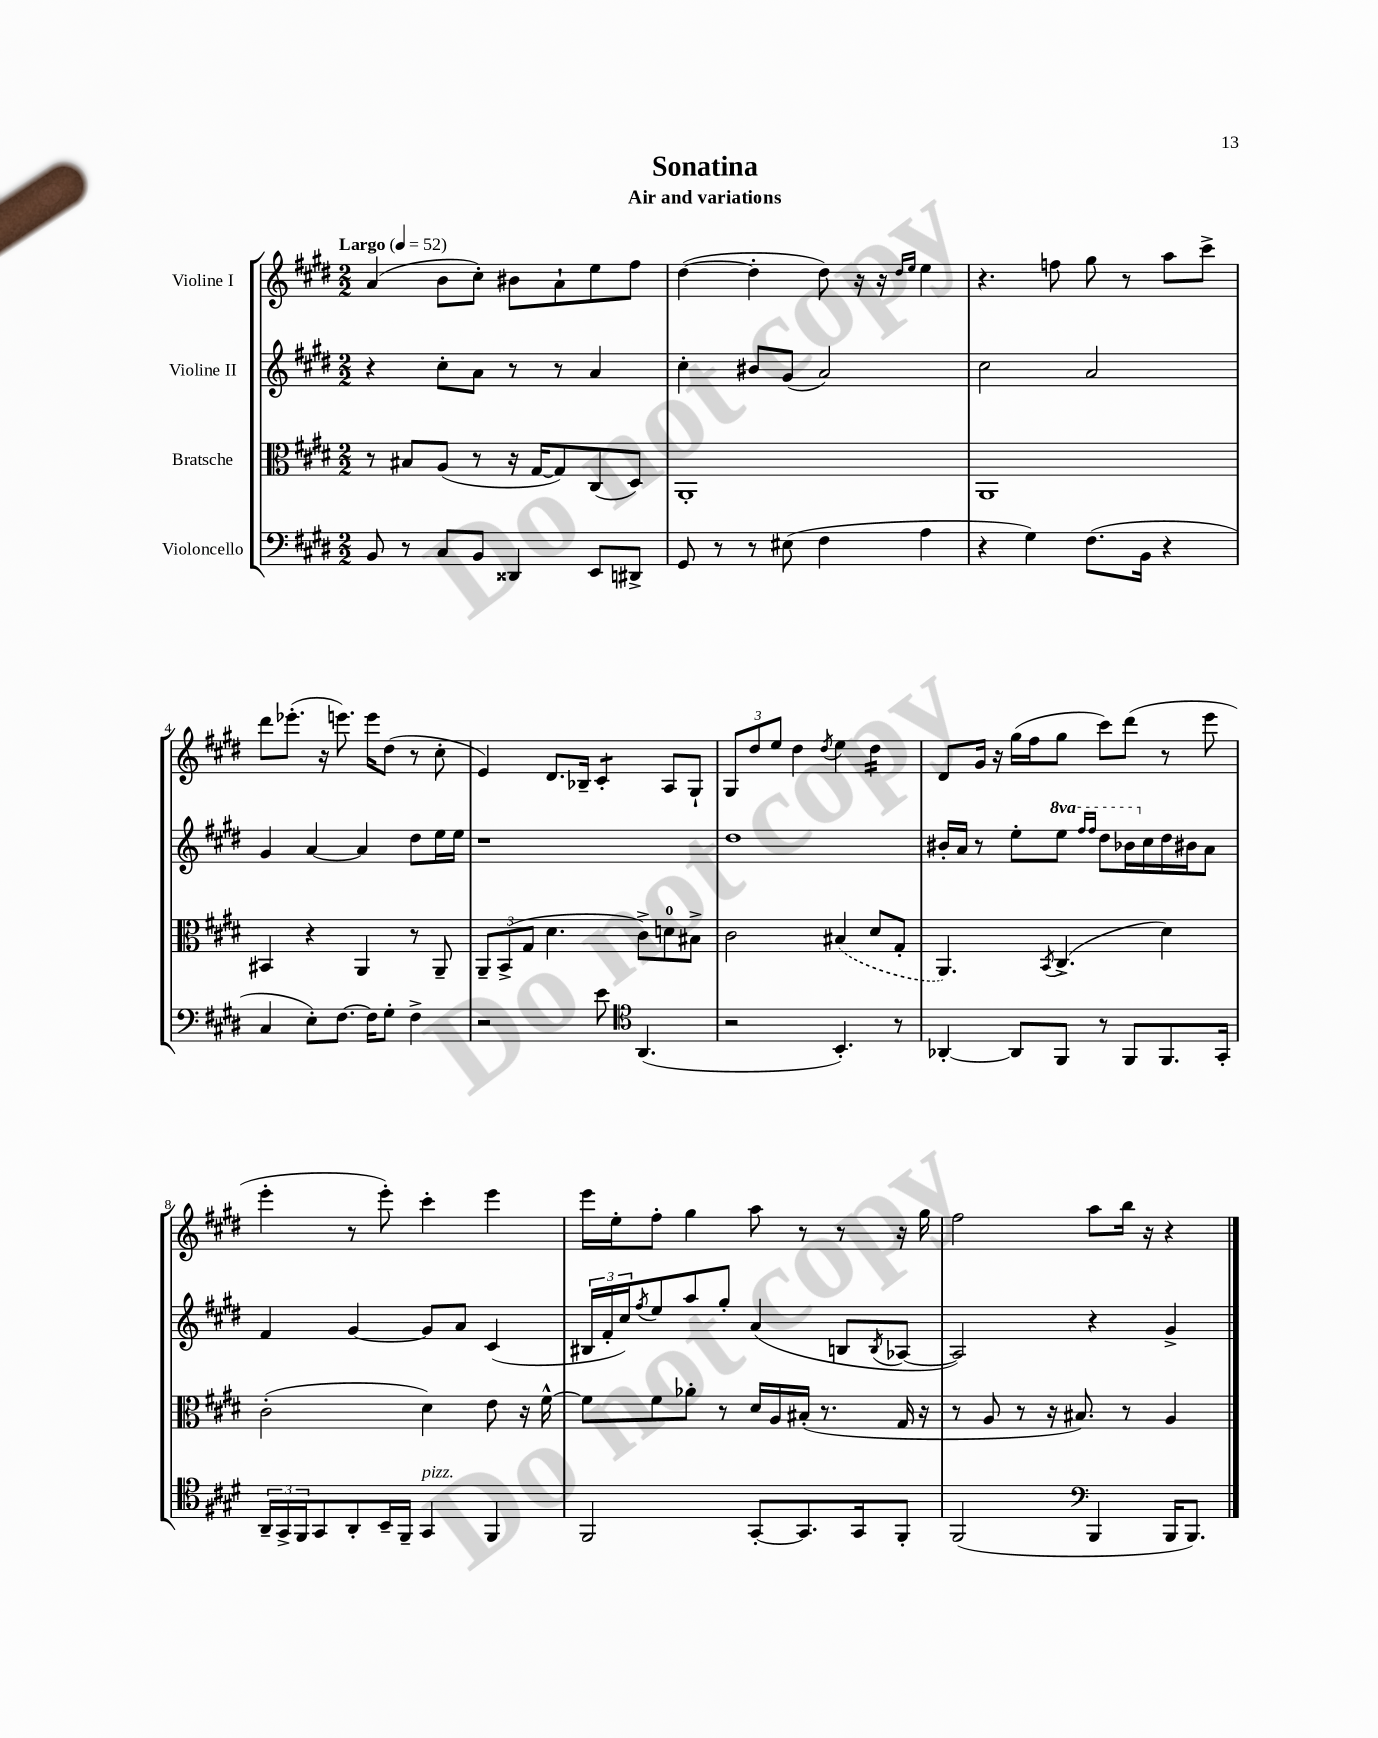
\header { title = "Sonatina" subtitle = "Air and variations" }
<<
\new StaffGroup <<
\new Staff = "s0" \with { instrumentName = "Violine I" } {
    \clef treble \key e \major \numericTimeSignature \time 2/2 \tempo "Largo" 4 = 52
    a'4( b'8 cis''8-.) bis'8 a'8-! e''8 fis''8 |
    dis''4~( dis''4-. dis''8) r16 r16 \grace { dis''16 e''16 } e''4 |
    r4. f''8 gis''8 r8 a''8 cis'''8-> |
    dis'''8 ees'''8.-.( r16 e'''8.) e'''16 dis''8( r8 cis''8-. |
    e'4) dis'8. bes16-- cis'4:8-. a8 gis8-! |
    \tuplet 3/2 { gis8 dis''8 e''8 } dis''4 \acciaccatura { dis''8 } e''4 dis''4:16 |
    dis'8 gis'16 r16 gis''16( fis''16 gis''8 cis'''8) dis'''8( r8 e'''8 |
    e'''4-. r8 e'''8-.) cis'''4-. e'''4 |
    e'''16 e''16-. fis''8-. gis''4 a''8 r8 r8 r16 gis''16 |
    fis''2 a''8 b''16 r16 r4 \bar "|." |
}
\new Staff = "s1" \with { instrumentName = "Violine II" } {
    \clef treble \key e \major \numericTimeSignature \time 2/2 \set Staff.ottavationMarkups = #ottavation-simple-ordinals
    r4 cis''8-. a'8 r8 r8 a'4 |
    cis''4-. bis'8 gis'8( a'2) |
    cis''2 a'2 |
    gis'4 a'4~ a'4 dis''8 e''16 e''16 |
    r1 |
    dis''1 |
    bis'16-. a'16 r8 e''8-. \ottava #1 e'''8 \grace { fis'''16 fis'''16 } dis'''8 bes''16 \ottava #0 cis''16 dis''16 bis'!16 a'8 |
    fis'4 gis'4~ gis'8 a'8 cis'4( |
    \tuplet 3/2 { bis16 fis'16-. cis''16) } \acciaccatura { fis''8 } e''8 a''8 gis''8-. a'4( b8 \acciaccatura { b8 } aes8~ |
    aes2) r4 gis'4-> \bar "|." |
}
\new Staff = "s2" \with { instrumentName = "Bratsche" } {
    \clef alto \key e \major \numericTimeSignature \time 2/2
    r8 bis8 a8( r8 r16 gis16~ gis8) cis8( dis8) |
    a,1-. |
    a,1 |
    bis,4 r4 a,4 r8 a,8-- |
    \tuplet 3/2 { a,8-- b,8->( gis8 } dis'4. cis'8->) d'8-0 bis8-> |
    cis'2 \once \slurDashed bis4( dis'8 gis8-. |
    a,4.) \acciaccatura { b,8 } cis4.->( dis'4) |
    cis'2-.( dis'4) e'8 r16 fis'16~-^ |
    fis'8 fis'8 aes'8-. r8 dis'16 a16 bis16-.( r8. gis16 r16 |
    r8 a8 r8 r16 bis8.) r8 a4 \bar "|." |
}
\new Staff = "s3" \with { instrumentName = "Violoncello" } {
    \clef bass \key e \major \numericTimeSignature \time 2/2
    b,8 r8 cis8 b,8 disis,4 e,8 dis,8-> |
    gis,8 r8 r8 eis8( fis4 a4 |
    r4 gis4) fis8.( b,16 r4 |
    cis4 e8-.) fis8.~ fis16 gis8-. fis4-> |
    r2 e'8 \clef tenor a,4.( |
    r2 b,4.-.) r8 |
    aes,4~-. aes,8 fis,8 r8 fis,8 fis,8. gis,16-. |
    \tuplet 3/2 { a,16-- gis,16-> fis,16 } gis,8 a,8-. b,16-- fis,16-- gis,4^\markup { \italic "pizz." } fis,4 |
    fis,2 gis,8~-. gis,8. gis,16 fis,8-. |
    fis,2( \clef bass b,,4 b,,16 b,,8.) \bar "|." |
}
>>
>>
